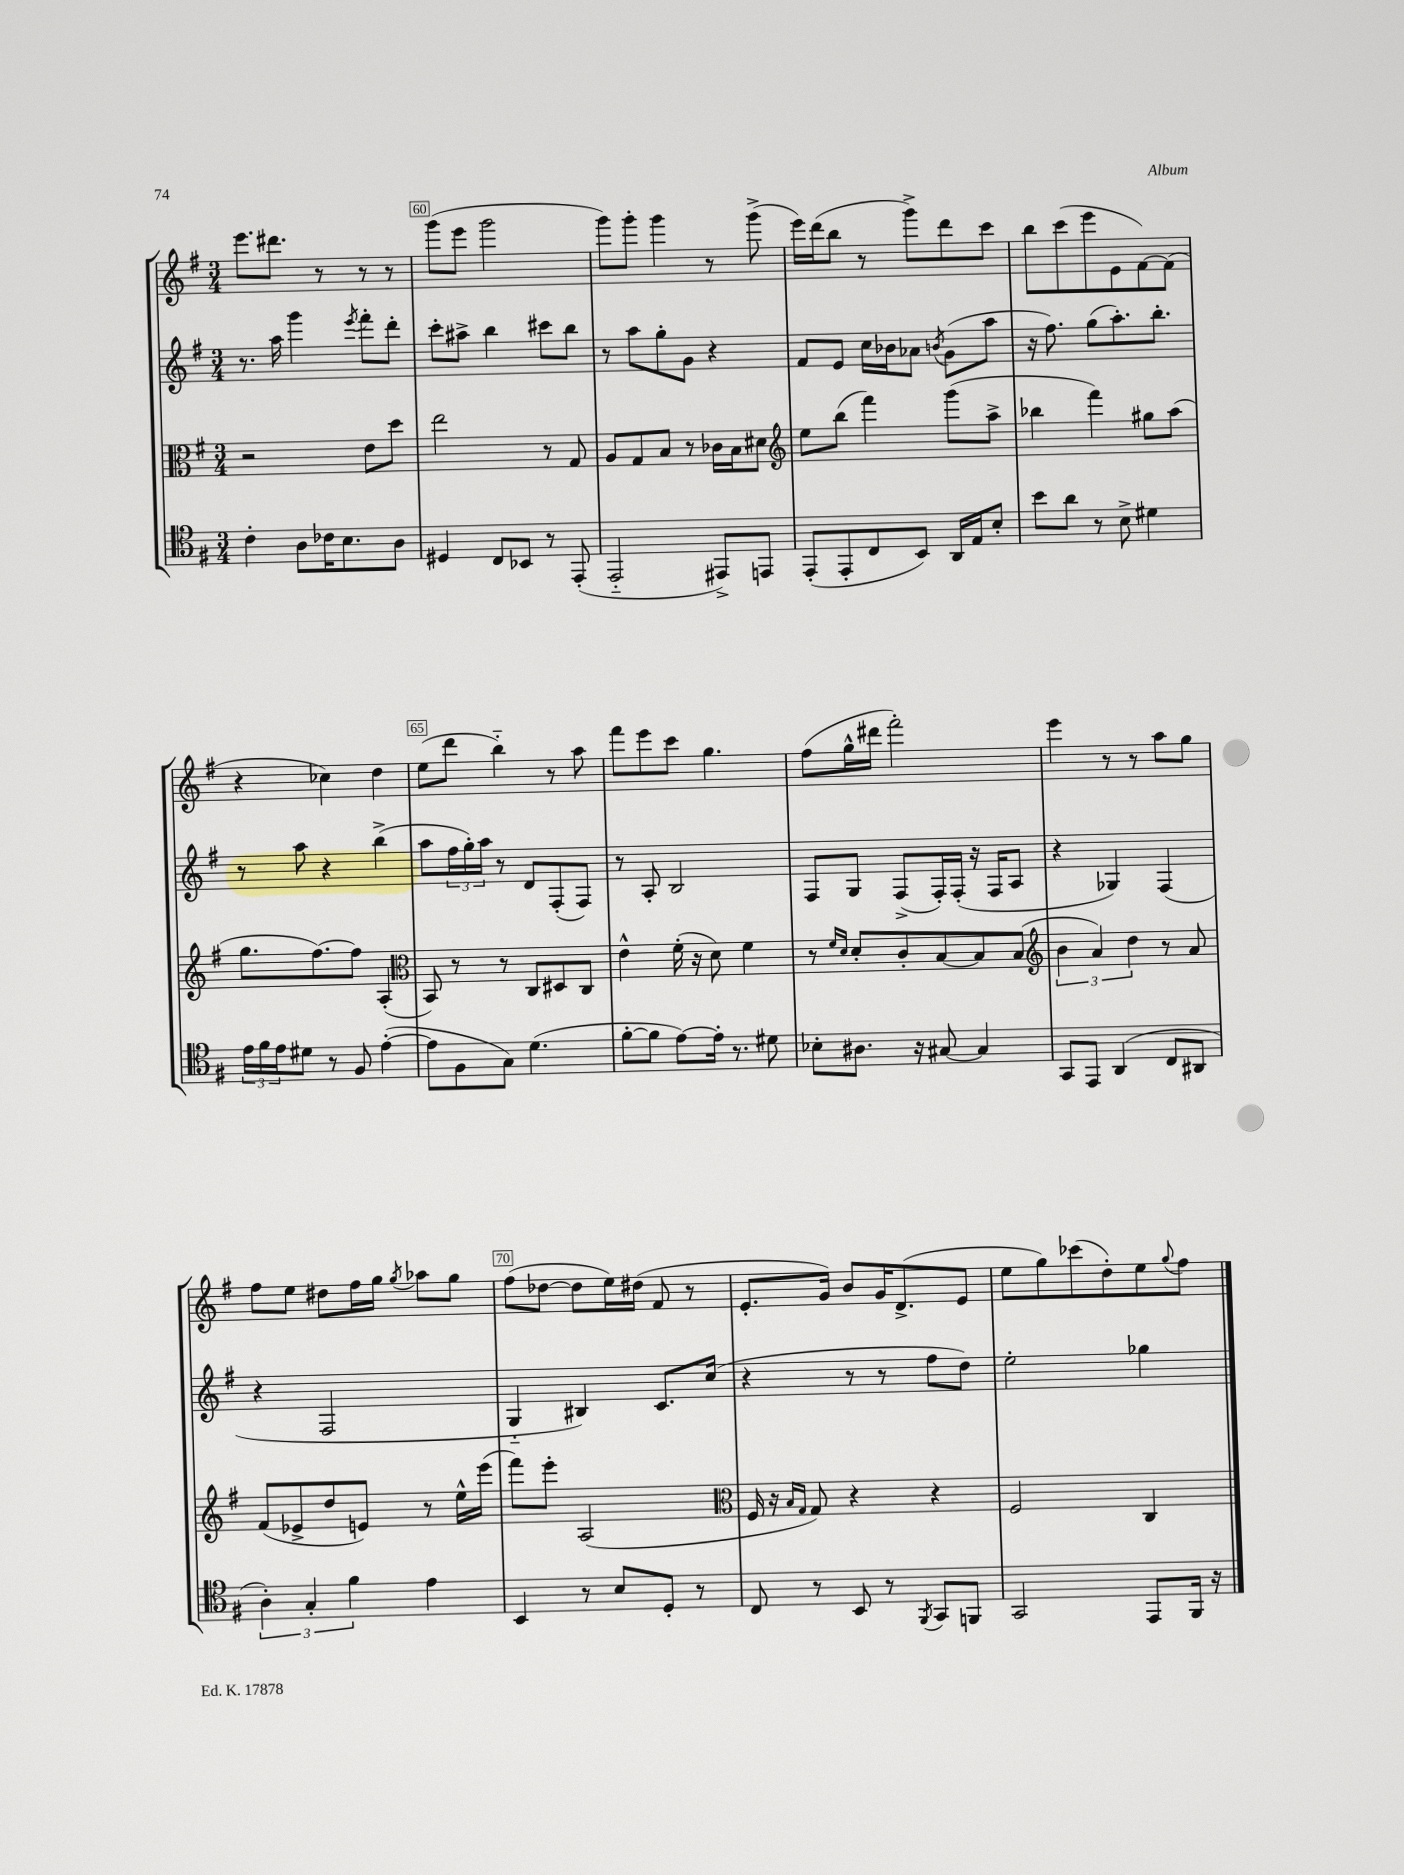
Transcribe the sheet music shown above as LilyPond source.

<<
\new StaffGroup <<
\new Staff = "s0" {
    \clef treble \key g \major \numericTimeSignature \time 3/4
    e'''8. dis'''8. r8 r8 r8 |
    g'''8( e'''8 g'''2 |
    g'''8) g'''8-. g'''4 r8 g'''8->( |
    e'''16) d'''16( b''8 r8 g'''8->) d'''8 c'''8 |
    b''8 c'''8( e'''8 e'8 fis'8~) fis'8( |
    r4 ces''4) d''4 |
    e''8( d'''8 b''4-_) r8 a''8 |
    fis'''8 e'''8 c'''8 g''4. |
    fis''8( g''16-^ dis'''16 fis'''2-.) |
    e'''4 r8 r8 a''8 g''8 |
    fis''8 e''8 dis''8 fis''16 g''16 \acciaccatura { g''8 } aes''8 g''8 |
    fis''8( des''8~ des''8 e''16) dis''16( fis'8 r8 |
    e'8.-. g'16) b'8 g'16 d'8.->( e'8 |
    e''8 g''8) ces'''8( d''8-.) e''8 \appoggiatura { g''8 } fis''8 \bar "|." |
}
\new Staff = "s1" {
    \clef treble \key g \major \numericTimeSignature \time 3/4
    r8. a''16 g'''4 \acciaccatura { e'''8 } fis'''8-. d'''8-. |
    c'''8-. ais''8-> b''4 cis'''8 b''8 |
    r8 a''8 g''8-. g'8 r4 |
    fis'8 e'8 c''16 bes'16 aes'8 \acciaccatura { b'8 } g'8( a''8 |
    r16 fis''8.) g''8( a''8.-.) b''8.-. |
    r8 a''8 r4 b''4->( |
    a''8 \tuplet 3/2 { fis''16 g''16-.) a''16 } r8 d'8 fis8-.( fis8) |
    r8 a8-. b2 |
    fis8 g8 fis8->( fis16-.) fis16-.( r16 fis16 a8 |
    r4 ges4) fis4( |
    r4 fis2 |
    g4-_ bis4) c'8. c''16( |
    r4 r8 r8 fis''8 d''8) |
    e''2-. ges''4 \bar "|." |
}
\new Staff = "s2" {
    \clef alto \key g \major \numericTimeSignature \time 3/4
    r2 e'8 d''8 |
    e''2 r8 g8 |
    a8 g8 b8 r8 ces'16 b16 dis'8 |
    \clef treble e''8 b''8( fis'''4) g'''8( a''8-> |
    bes''4 fis'''4) gis''8 a''8( |
    g''8. fis''8.~) fis''8 a4-.( |
    \clef alto b,8) r8 r8 c8 dis8 c8 |
    e'4-^ fis'16-.( r16 d'8) fis'4 |
    r8 \grace { fis'16 d'16 } d'8-. c'8-. b8~ b8 b8( |
    \clef treble \tuplet 3/2 { b'4 a'4) d''4 } r8 a'8 |
    fis'8( ees'8-> d''8 e'8) r8 e''16-^ e'''16( |
    fis'''8) e'''8-. a2( |
    \clef alto fis16 r16 \grace { b16 g16 } g8) r4 r4 |
    fis2 c4 \bar "|." |
}
\new Staff = "s3" {
    \clef tenor \key g \major \numericTimeSignature \time 3/4
    c'4-. a8 ces'16 b8. a8 |
    dis4 c8 bes,8 r8 e,8-.( |
    e,2-_ eis,8->) e,8 |
    e,8-.( e,8-. c8 b,8) a,16 e16 b8-. |
    b'8 a'8 r8 b8-> dis'4 |
    \tuplet 3/2 { e'16 fis'16 e'16 } dis'8 r8 fis8 e'4~-.( |
    e'8 fis8 g8) d'4.( |
    fis'8~-. fis'8 e'8~) e'16-. r8. dis'8 |
    bes8-. ais8. r16 gis8~ gis4 |
    g,8 e,8 a,4( c8 ais,8 |
    \tuplet 3/2 { a4-.) g4-. fis'4 } e'4 |
    b,4 r8 b8 d8-. r8 |
    c8 r8 b,8 r8 \acciaccatura { fis,8 } g,8 f,8 |
    g,2 e,8 fis,16 r16 \bar "|." |
}
>>
>>
\layout { \context { \Score currentBarNumber = #59 \override BarNumber.break-visibility = ##(#f #t #t) barNumberVisibility = #(every-nth-bar-number-visible 5) \override BarNumber.stencil = #(make-stencil-boxer 0.1 0.3 ly:text-interface::print) } }
